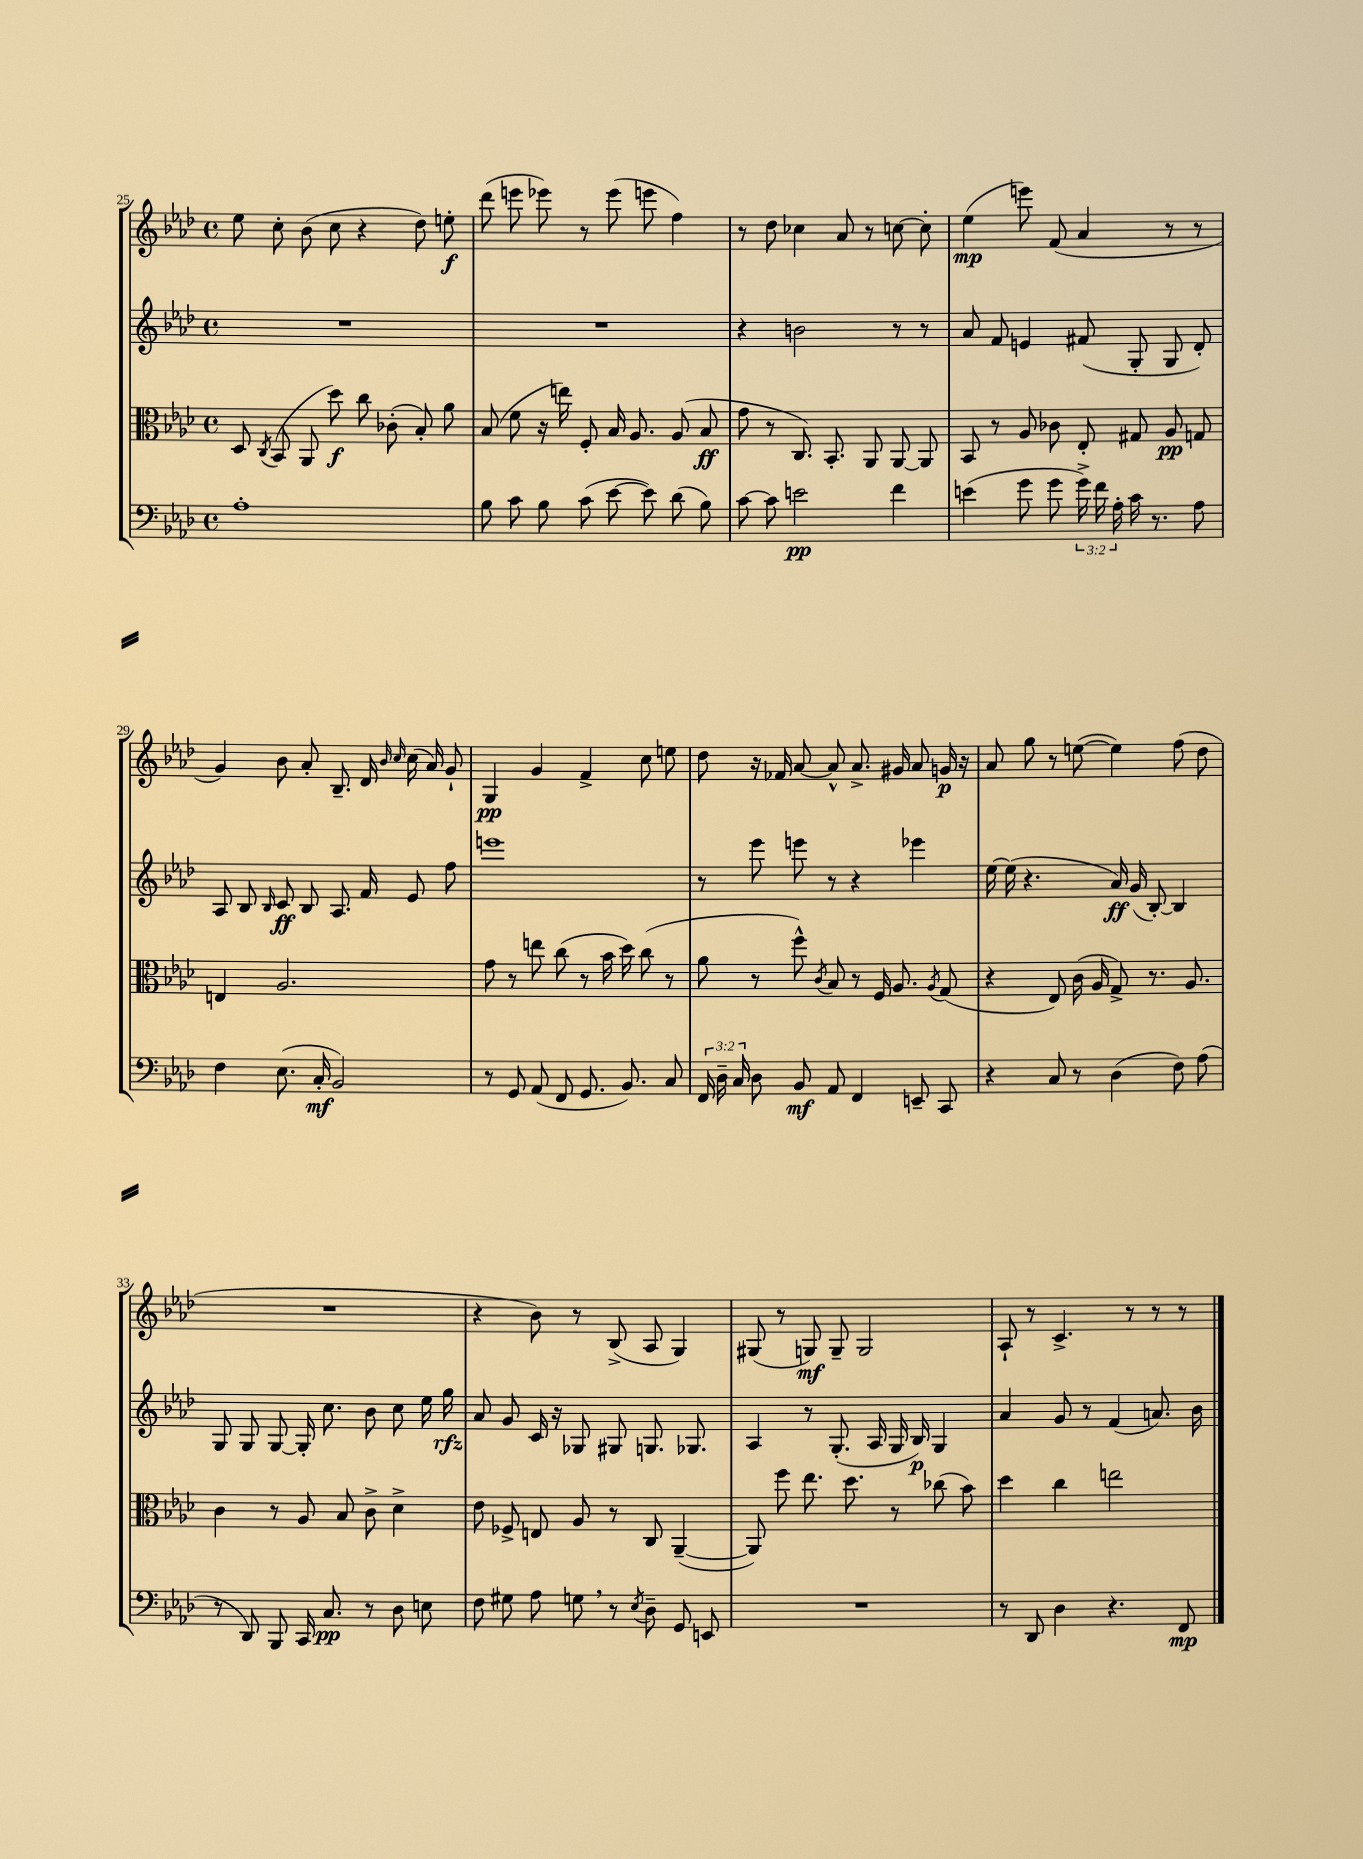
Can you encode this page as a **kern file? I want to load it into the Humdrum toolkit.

**kern	**dynam	**kern	**dynam	**kern	**dynam	**kern	**dynam
*part4	*part4	*part3	*part3	*part2	*part2	*part1	*part1
*staff4	*staff4	*staff3	*staff3	*staff2	*staff2	*staff1	*staff1
*clefF4	*	*clefC3	*	*clefG2	*	*clefG2	*
*k[b-e-a-d-]	*	*k[b-e-a-d-]	*	*k[b-e-a-d-]	*	*k[b-e-a-d-]	*
*M4/4	*	*M4/4	*	*M4/4	*	*M4/4	*
*met(c)	*	*met(c)	*	*met(c)	*	*met(c)	*
=25	=25	=25	=25	=25	=25	=25	=25
1A-'	.	8D-/	.	1r	.	8ee-\	.
.	.	8qC/	.	.	.	.	.
.	.	(8BB-/	.	.	.	8cc'\	.
.	.	8AA-/	.	.	.	(8b-\	.
.	.	8dd-\)	f	.	.	8cc\	.
.	.	8cc\	.	.	.	4r	.
.	.	(8c-X'\	.	.	.	.	.
.	.	8B-'/)	.	.	.	8dd-\)	.
.	.	8a-\	.	.	.	8een'\	f
=26	=26	=26	=26	=26	=26	=26	=26
8B-\	.	(8B-/	.	1r	.	(8ddd-\	.
8c\	.	8f\	.	.	.	8eeen\	.
8B-\	.	16r	.	.	.	8eee-X\)	.
.	.	16een\)	.	.	.	.	.
(8c\	.	8F'/	.	.	.	8r	.
[8e-\	.	16B-/	.	.	.	(8eee-\	.
.	.	8.A-/	.	.	.	.	.
8e-\])	.	.	.	.	.	8eeen\	.
(8d-\	.	(8A-/	.	.	.	4ff\)	.
8B-\)	.	8B-/	ff	.	.	.	.
=27	=27	=27	=27	=27	=27	=27	=27
[8c\	.	8g\	.	4r	.	8r	.
8c\]	.	8r	.	.	.	8dd-\	.
2en\	pp	8.C/)	.	2bn\	.	4cc-X\	.
.	.	8.BB-'/	.	.	.	.	.
.	.	.	.	.	.	8a-/	.
.	.	8AA-/	.	.	.	8r	.
4f\	.	[8AA-/	.	8r	.	[8ccn\	.
.	.	8AA-/]	.	8r	.	8cc'\]	.
=28	=28	=28	=28	=28	=28	=28	=28
(4en\	.	8BB-/	.	8a-/	.	(4ee-\	mp
.	.	8r	.	8f/	.	.	.
8g\	.	8A-/	.	4en/	.	8eeen\)	.
8g\	.	8c-X\	.	.	.	(8f/	.
24g^\)	.	8E-'/	.	(8f#X/	.	4a-/	.
24f\	.	.	.	.	.	.	.
24A-'\	.	.	.	.	.	.	.
16c\	.	8G#X/	.	8G'/	.	.	.
8.r	.	.	.	.	.	.	.
.	.	8A-/	pp	8G/	.	8r	.
8A-\	.	8Gn/	.	8d-'/)	.	8r	.
!!LO:LB:g=z
=29	=29	=29	=29	=29	=29	=29	=29
4F\	.	4En/	.	8A-/	.	4g/)	.
.	.	.	.	8B-/	.	.	.
.	.	.	.	16qqB-/	.	.	.
(8.E-\	.	2.A-/	.	8c/	ff	8b-\	.
.	.	.	.	8B-/	.	8a-'/	.
16C'/	mf	.	.	.	.	.	.
2BB-/)	.	.	.	8.A-/	.	8.B-~/	.
.	.	.	.	16f/	.	16d-/	.
.	.	.	.	.	.	16qqb-/	.
.	.	.	.	.	.	16qqcc/	.
.	.	.	.	8e-/	.	(16cc\	.
.	.	.	.	.	.	16a-/)	.
.	.	.	.	8ff\	.	8g`/	.
=30	=30	=30	=30	=30	=30	=30	=30
8r	.	8g\	.	1eeen	.	4G/	pp
8GG/	.	8r	.	.	.	.	.
(8AA-/	.	8een\	.	.	.	4g/	.
8FF/	.	(8cc\	.	.	.	.	.
8.GG/	.	8r	.	.	.	4f^/	.
.	.	16b-\	.	.	.	.	.
8.BB-/)	.	16dd-\)	.	.	.	.	.
.	.	(8cc\	.	.	.	8cc\	.
8C/	.	8r	.	.	.	8een\	.
=31	=31	=31	=31	=31	=31	=31	=31
24FF/	.	8a-\	.	8r	.	8dd-\	.
24D-~\	.	.	.	.	.	.	.
24C/	.	.	.	.	.	.	.
8D-\	.	8r	.	8eee-\	.	16r	.
.	.	.	.	.	.	16f-X/	.
8BB-/	mf	8ff^^\)	.	8eeen\	.	[8a-/	.
.	.	8qc/	.	.	.	.	.
8AA-/	.	8B-/	.	8r	.	8a-^^/]	.
4FF/	.	8r	.	4r	.	8.a-^/	.
.	.	16F/	.	.	.	.	.
.	.	8.A-/	.	.	.	16g#X/	.
8EEn~/	.	.	.	4eee-X\	.	8a-/	.
.	.	8qA-/	.	.	.	.	.
8CC/	.	(8G/	.	.	.	16gn/	p
.	.	.	.	.	.	16r	.
=32	=32	=32	=32	=32	=32	=32	=32
4r	.	4r	.	[16ee-\	.	8a-/	.
.	.	.	.	(16ee-\]	.	.	.
.	.	.	.	4.r	.	8gg\	.
8C/	.	8E-/)	.	.	.	8r	.
8r	.	(16c\	.	.	.	([8een\	.
.	.	16A-/	.	.	.	.	.
(4D-\	.	8G^/)	.	16a-/)	ff	4ee\])	.
.	.	.	.	(16g/	.	.	.
.	.	8.r	.	[8B-'/)	.	.	.
8F\)	.	.	.	4B-/]	.	(8ff\	.
.	.	8.A-/	.	.	.	.	.
(8A-\	.	.	.	.	.	8dd-\	.
!!LO:LB:g=z
=33	=33	=33	=33	=33	=33	=33	=33
8r	.	4c\	.	8G/	.	1r	.
8DD-/)	.	.	.	8G/	.	.	.
8BBB-/	.	8r	.	[8G/	.	.	.
16CC/	.	8A-/	.	16G'/]	.	.	.
8.C/	pp	.	.	8.cc\	.	.	.
.	.	8B-/	.	.	.	.	.
8r	.	8c^\	.	8b-\	.	.	.
8D-\	.	4d-^\	.	8cc\	.	.	.
8En\	.	.	.	16ee-\	.	.	.
.	.	.	.	16gg\	rfz	.	.
=34	=34	=34	=34	=34	=34	=34	=34
8F\	.	8e-\	.	8a-/	.	4r	.
8G#X\	.	8F-X^/	.	8g/	.	.	.
8A-\	.	8En/	.	16c/	.	8b-\)	.
.	.	.	.	16r	.	.	.
8Gn,\	.	8A-/	.	8G-X/	.	8r	.
8r	.	8r	.	8G#X/	.	(8B-^/	.
8qE-/	.	.	.	.	.	.	.
8D-~\	.	8C/	.	8.Gn/	.	8A-/	.
8GG/	.	([4AA-~/	.	.	.	4G/)	.
.	.	.	.	8.G-X/	.	.	.
8EEn/	.	.	.	.	.	.	.
=35	=35	=35	=35	=35	=35	=35	=35
1r	.	8AA-/])	.	4A-/	.	(8G#X/	.
.	.	8ff\	.	.	.	8r	.
.	.	8.ee-\	.	8r	.	8Gn/)	mf
.	.	.	.	(8.G'/	.	8G~/	.
.	.	8.dd-\	.	.	.	.	.
.	.	.	.	.	.	2G/	.
.	.	.	.	16A-/	.	.	.
.	.	8r	.	16G/	.	.	.
.	.	.	.	16B-/)	p	.	.
.	.	(8cc-X\	.	4G/	.	.	.
.	.	8b-\)	.	.	.	.	.
=36	=36	=36	=36	=36	=36	=36	=36
8r	.	4dd-\	.	4a-/	.	8A-`/	.
8DD-/	.	.	.	.	.	8r	.
4D-\	.	4cc\	.	8g/	.	4.c^/	.
.	.	.	.	8r	.	.	.
4.r	.	2een\	.	(4f/	.	.	.
.	.	.	.	.	.	8r	.
.	.	.	.	8.an/)	.	8r	.
8FF/	mp	.	.	.	.	8r	.
.	.	.	.	16b-\	.	.	.
==	==	==	==	==	==	==	==
*-	*-	*-	*-	*-	*-	*-	*-
